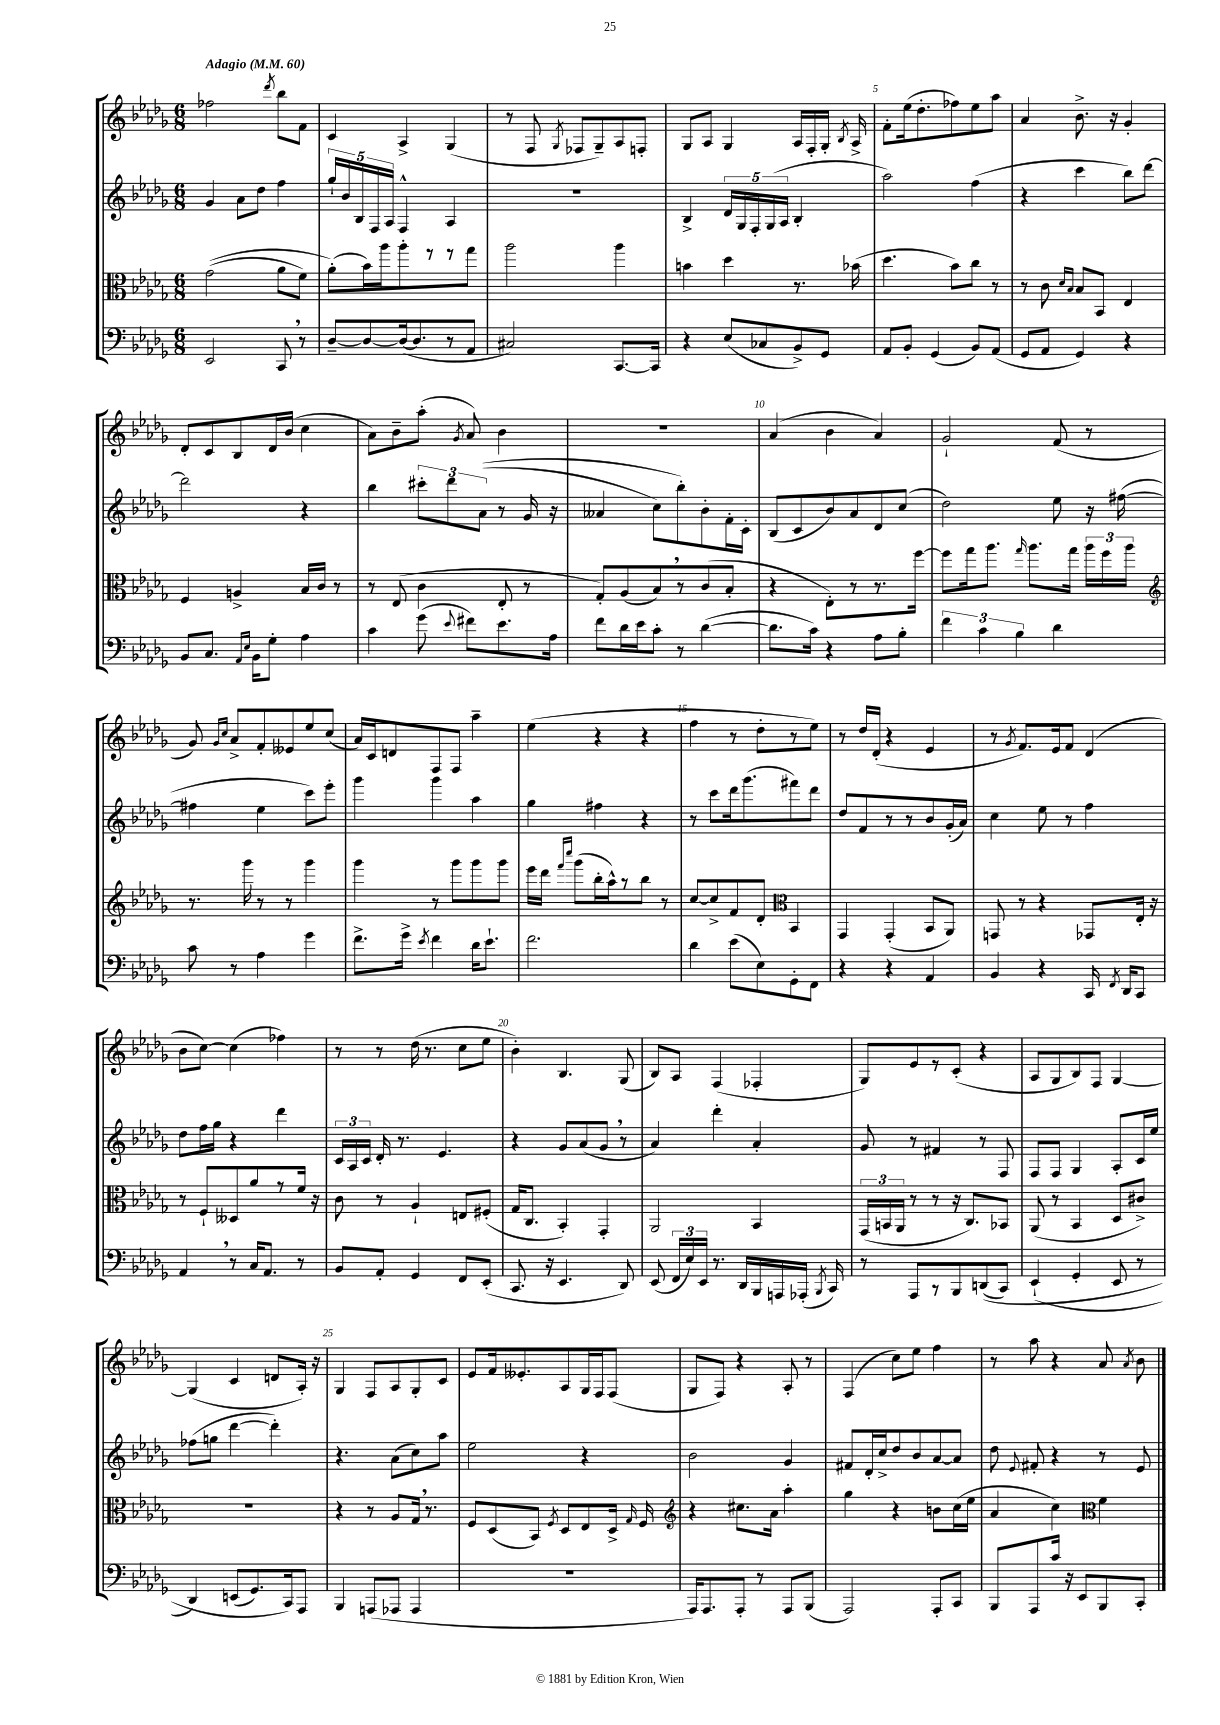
<<
\new StaffGroup <<
\new Staff = "s0" {
    \clef treble \key des \major \numericTimeSignature \time 6/8 \tempo "Adagio" 4 = 60
    \autoBeamOff fes''2 \acciaccatura { des'''8 } bes''8[ f'8] |
    c'4 aes4-> ges4( |
    r8 f8 \acciaccatura { ges8 } fes8[ ges8--) aes8 f8]-. |
    ges8[ aes8] ges4 aes16[ f16-. ges16]-. \acciaccatura { bes8 } aes16-> |
    f'8[-. ees''16( des''8.-. fes''8) ees''8 aes''8] |
    aes'4 bes'8.-> r16 ges'4-. |
    des'8[-. c'8 bes8 des'16 bes'16]( c''4 |
    aes'8[) bes'8-- aes''8]-.( \acciaccatura { ges'8 } aes'8) bes'4 |
    R2. |
    aes'4( bes'4 aes'4) |
    ges'2-! f'8( r8 |
    ges'8) \grace { ges'16[ c''16] } aes'8[-> f'8-. eeses'8 ees''8 c''8]( |
    aes'16[) c'16 d'8 f8 f8] aes''4-- |
    ees''4( r4 r4 |
    f''4 r8 des''8[-. r8 ees''8]) |
    r8 des''16[ des'16]-.( r4 ees'4 |
    r8 \acciaccatura { ges'8 } f'8.[) ees'16 f'8] des'4( |
    bes'8[ c''8]~) c''4( fes''4) |
    r8 r8 des''16( r8. c''8[ ees''8] |
    bes'4-.) bes4. ges8( |
    bes8[) aes8] f4( fes4-. |
    ges8[) ees'8 r8 c'8]-.( r4 |
    aes8[ ges8 bes8) f8] ges4~ |
    ges4( c'4 d'8[ aes16]-.) r16 |
    ges4 f8[ aes8 ges8-. c'8] |
    ees'8[ f'16 eeses'8.-. aes8 ges16 f16 f8]( |
    ges8[ f8]) r4 aes8-. r8 |
    f4( c''8[) ees''8] f''4 |
    r8 aes''8 r4 aes'8 \acciaccatura { aes'8 } bes'8 \bar "|." |
}
\new Staff = "s1" {
    \clef treble \key des \major \numericTimeSignature \time 6/8
    \autoBeamOff ges'4 aes'8[ des''8] f''4 |
    \tuplet 5/4 { ges''16[-! bes'16 bes16 f16 aes16] } f4-^ aes4 |
    R2. |
    bes4-> \tuplet 5/4 { des'16[ ges16 f16-. ges16( aes16] } bes4-. |
    aes''2) f''4( |
    r4 c'''4 bes''8[) des'''8]~ |
    des'''2 r4 |
    bes''4 \tuplet 3/2 { cis'''8[-. des'''8 aes'8](\( } r8 ges'16 r16 |
    aeses'4 c''8[) bes''8-.\) bes'8-. f'16-. c'16]-. |
    bes8[( c'8 bes'8) aes'8 des'8 c''8]( |
    des''2) ees''8 r16 fis''16~( |
    fis''4 ees''4 c'''8[) ees'''8]-. |
    ges'''4 ges'''4 aes''4 |
    ges''4 fis''4 r4 |
    r8 c'''8[ des'''16 ges'''8.( fis'''8) des'''8] |
    des''8[ f'8 r8 r8 bes'8 ges'16-.( aes'16]) |
    c''4 ees''8 r8 f''4 |
    des''8[ f''16 ges''16] r4 des'''4 |
    \tuplet 3/2 { c'16[ aes16 c'16] } des'16-. r8. ees'4. |
    r4 ges'8[ aes'8( ges'8] \breathe r8 |
    aes'4) des'''4-. aes'4-. |
    ges'8 r8 fis'4 r8 f8 |
    f8[ f8] ges4 aes8[-. c'16 ees''16] |
    fes''8[( g''8] des'''4~ des'''4-.) |
    r4. aes'8[( c''8) aes''8] |
    ees''2 r4 |
    bes'2 ges'4 |
    fis'8[ des'16-. c''16-> des''8 bes'8 aes'8~ aes'8] |
    des''8 \appoggiatura { ees'8 } fis'8-. r4 r8 ees'8 \bar "|." |
}
\new Staff = "s2" {
    \clef alto \key des \major \numericTimeSignature \time 6/8
    \autoBeamOff ges'2(\( aes'8[ f'8]) |
    aes'8[-.(\) bes'16) aes''16 aes''8-. r8 r8 ges''8] |
    aes''2 aes''4 |
    b'4 des''4 r8. bes'16( |
    des''4. bes'8[) c''8] r8 |
    r8 c'8 \grace { des'16[ bes16] } bes8[ bes,8] ees4 |
    f4 a4-> bes16[ c'16] r8 |
    r8 ees8( c'4 ees8-. r8 |
    ges8[-.) aes8( bes8) \breathe r8 c'8( bes8]-. |
    r4 ees8[-.) r8 r8. f''16]~ |
    f''8[ ges''16 aes''8.] \grace { ges''16 } aes''8.[ ges''16] \tuplet 3/2 { aes''16[ f''16 aes''16] } |
    \clef treble r8. ges'''16 r8 r8 ges'''4 |
    ges'''4 r8 ges'''8[ ges'''8 ges'''8] |
    ees'''16[ des'''16] \grace { f'''16[ c''''16] } ges'''8[( bes''16-. aes''16-^) r8 bes''8] r8 |
    c''8[~ c''8-> f'8 des'8]-. \clef alto bes,4 |
    ges,4 ges,4-.( bes,8[ aes,8]) |
    g,8 r8 r4 ges,8[ ees16]-. r16 |
    r8 f8[-! deses8 aes'8 r8 f'16] r16 |
    c'8 r8 aes4-! e8[ fis8]-.( |
    ges16[ c8.] bes,4-.) ges,4-. |
    aes,2 bes,4 |
    \tuplet 3/2 { ges,16[( b,16 aes,16] } r8 r8 r16 c8.[) bes,8] |
    aes,8( r8 bes,4 des8[ cis'8]->) |
    R2. |
    r4 r8 aes8[ ges16] \breathe r8. |
    f8[ des8( bes,8]) \acciaccatura { f8 } des8[ ees8 des16]-> \grace { ges16 } f16 |
    \clef treble r4 cis''8.[ aes'16] aes''4-. |
    ges''4 r4 b'8[ c''16( ees''16] |
    aes'4 c''4) \clef alto f'4 \bar "|." |
}
\new Staff = "s3" {
    \clef bass \key des \major \numericTimeSignature \time 6/8
    \autoBeamOff ees,2 c,8 \breathe r8 |
    des8[~-- des8~ des16~( des8. r8 aes,8] |
    cis2) c,8.[~ c,16] |
    r4 ees8[( ces8 bes,8->) ges,8] |
    aes,8[ bes,8]-. ges,4( bes,8[) aes,8]( |
    ges,8[ aes,8] ges,4) r4 |
    bes,8[ c8.] \grace { aes,16[ ees16] } bes,16[ ges8]-. aes4 |
    c'4 ges'8( \appoggiatura { ees'8 } fis'8[) ees'8. aes16] |
    f'8[ des'16 ees'16 c'8]-. r8 des'4~( |
    des'8.[ c'16]) r4 aes8[ bes8]-. |
    \tuplet 3/2 { f'4 c'4 bes4 } des'4 |
    c'8 r8 aes4 ges'4 |
    f'8.[-> ges'16]-> \acciaccatura { ees'8 } f'4 des'16[ ees'8.]-! |
    f'2. |
    des'4 ees'8[( ees8) ges,8-. f,8] |
    r4 r4 aes,4 |
    bes,4 r4 c,16 \acciaccatura { f,8 } des,16[ c,8] |
    aes,4 \breathe r8 c16[ aes,8.] r8 |
    bes,8[ aes,8]-. ges,4 f,8[ ees,8]-.( |
    c,8. r16 ees,4. des,8) |
    ees,8( \tuplet 3/2 { f,16[ ees16) ees,16] } r8. des,16[ bes,,16 a,,16 aes,,16]-.( \acciaccatura { bes,,8 } c,16) |
    r8 aes,,8[ r8 bes,,8 d,8(\( c,8]) |
    ees,4-!( ges,4-. ees,8 r8 |
    des,4) e,8[( ges,8.) c,16\) aes,,8] |
    bes,,4 a,,8[( aes,,8] aes,,4 |
    R2. |
    aes,,16[) aes,,8. aes,,8]-. r8 aes,,8[ bes,,8]( |
    aes,,2) aes,,8[-. c,8] |
    bes,,8[ aes,,8 c'16] r16 ees,8[ bes,,8 c,8]-. \bar "|." |
}
>>
>>
\layout { \context { \Score \override BarNumber.break-visibility = ##(#f #t #t) barNumberVisibility = #(every-nth-bar-number-visible 5) } }
